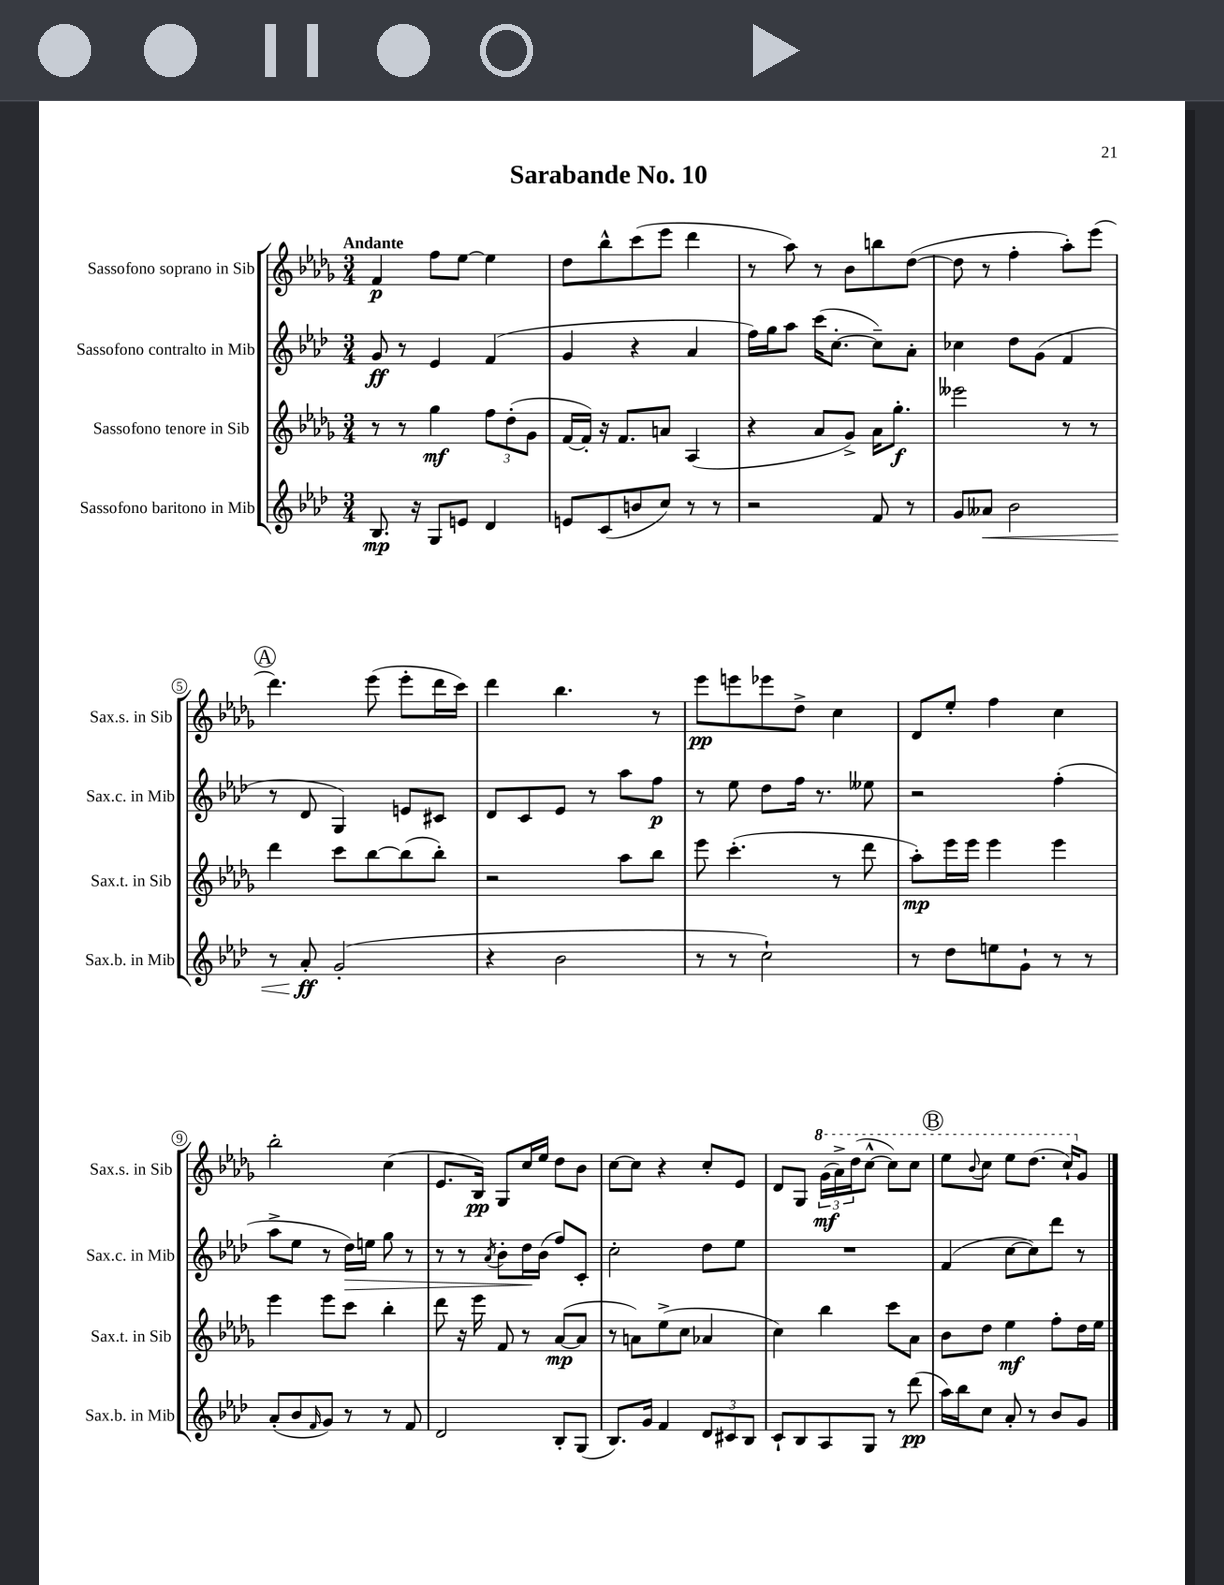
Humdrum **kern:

**kern	**dynam	**kern	**dynam	**kern	**dynam	**kern	**dynam
*part4	*part4	*part3	*part3	*part2	*part2	*part1	*part1
*staff4	*staff4	*staff3	*staff3	*staff2	*staff2	*staff1	*staff1
*I"Sassofono baritono in Mib	*	*I"Sassofono tenore in Sib	*	*I"Sassofono contralto in Mib	*	*I"Sassofono soprano in Sib	*
*I'Sax.b. in Mib	*	*I'Sax.t. in Sib	*	*I'Sax.c. in Mib	*	*I'Sax.s. in Sib	*
*clefG2	*	*clefG2	*	*clefG2	*	*clefG2	*
*k[b-e-a-d-]	*	*k[b-e-a-d-g-]	*	*k[b-e-a-d-]	*	*k[b-e-a-d-g-]	*
*M3/4	*	*M3/4	*	*M3/4	*	*M3/4	*
=1	=1	=1	=1	=1	=1	=1	=1
!	!	!	!	!	!	!LO:TX:a:B:t=Andante	!
8.B-/	mp	8r	.	8g/	ff	4f/	p
.	.	8r	.	8r	.	.	.
16r	.	.	.	.	.	.	.
8G/L	.	4gg-\	mf	4e-/	.	8ff\L	.
8en/J	.	.	.	.	.	[8ee-\J	.
4d-/	.	12ff\L	.	(4f/	.	4ee-\]	.
.	.	(12dd-'\	.	.	.	.	.
.	.	12g-\J	.	.	.	.	.
=2	=2	=2	=2	=2	=2	=2	=2
8en/L	.	[16f/LL	.	4g/	.	8dd-\L	.
.	.	16f'/JJ])	.	.	.	.	.
(8c/	.	16r	.	.	.	8bb-^^\	.
.	.	8.f/L	.	.	.	.	.
8bn/	.	.	.	4r	.	(8ccc\	.
8cc/J)	.	8an/J	.	.	.	8eee-\J	.
8r	.	(4A-/	.	4a-/	.	4ddd-\	.
8r	.	.	.	.	.	.	.
=3	=3	=3	=3	=3	=3	=3	=3
2r	.	4r	.	16ff\LL)	.	8r	.
.	.	.	.	16gg\J	.	.	.
.	.	.	.	8aa-\J	.	8aa-\)	.
.	.	8a-/L	.	(16ccc\KL	.	8r	.
.	.	.	.	[8.cc'\J	.	.	.
.	.	8g-^/J)	.	.	.	8b-\L	.
8f/	.	16a-\KL	.	8cc~\L])	.	8bbn\	.
.	.	8.gg-'\J	f	.	.	.	.
8r	.	.	.	8a-'\J	.	([8dd-\J	.
=4	=4	=4	=4	=4	=4	=4	=4
8g/L	.	2eee--X\	.	4cc-X\	.	8dd-\]	.
!	!LO:HP:b	!	!	!	!	!	!
8a--X/J	<	.	.	.	.	8r	.
2b-\	.	.	.	8dd-\L	.	4ff'\	.
.	.	.	.	(8g\J	.	.	.
.	.	8r	.	4f/	.	8aa-'\L)	.
.	.	8r	.	.	.	(8eee-\J	.
!!LO:LB:g=z
!!LO:REH:place=s1:t=A
=5	=5	=5	=5	=5	=5	=5	=5
8r	.	4ddd-\	.	8r	.	4.ddd-\)	.
8a-'/	ff	.	.	8d-/	.	.	.
(2g'/	[	8ccc\L	.	4G/)	.	.	.
.	.	[8bb-\	.	.	.	(8eee-\	.
.	.	(8bb-\]	.	8en/L	.	8eee-'\L	.
.	.	8bb-'\J)	.	8c#X/J	.	16ddd-\L	.
.	.	.	.	.	.	16ccc\JJ)	.
=6	=6	=6	=6	=6	=6	=6	=6
4r	.	2r	.	8d-/L	.	4ddd-\	.
.	.	.	.	8c/	.	.	.
2b-\	.	.	.	8e-/J	.	4.bb-\	.
.	.	.	.	8r	.	.	.
.	.	8aa-\L	.	8aa-\L	.	.	.
.	.	8bb-\J	.	8ff\J	p	8r	.
=7	=7	=7	=7	=7	=7	=7	=7
8r	.	8eee-\	.	8r	.	8eee-\L	pp
8r	.	(4.ccc'\	.	8ee-\	.	8eeen\	.
2cc`\)	.	.	.	8dd-\L	.	8eee-X\	.
.	.	.	.	16ff\Jk	.	8dd-^\J	.
.	.	.	.	8.r	.	.	.
.	.	8r	.	.	.	4cc\	.
.	.	8ddd-\	.	8ee--X\	.	.	.
=8	=8	=8	=8	=8	=8	=8	=8
8r	.	8aa-'\L)	mp	2r	.	8d-/L	.
8dd-\L	.	16eee-\L	.	.	.	8ee-'/J	.
.	.	16eee-\JJ	.	.	.	.	.
8een\	.	4eee-\	.	.	.	4ff\	.
8g`\J	.	.	.	.	.	.	.
8r	.	4eee-\	.	(4ff'\	.	4cc\	.
8r	.	.	.	.	.	.	.
!!LO:LB:g=z
=9	=9	=9	=9	=9	=9	=9	=9
(8a-'/L	.	4eee-\	.	8aa-^\L	.	2bb-'\	.
8b-/	.	.	.	8ee-\J	.	.	.
16qqf/	.	.	.	.	.	.	.
8g/J)	.	8eee-\L	.	8r	.	.	.
!	!	!	!	!	!LO:HP:b	!	!
8r	.	8ccc\J	.	16dd-\LL)	>	.	.
.	.	.	.	16een\JJ	.	.	.
8r	.	4bb-'\	.	8gg\	.	(4cc\	.
8f/	.	.	.	8r	.	.	.
=10	=10	=10	=10	=10	=10	=10	=10
2d-/	.	8ddd-\	.	8r	.	8.e-/L	.
.	.	16r	.	8r	.	.	.
.	.	16eee-\	.	.	.	16B-/Jk)	pp
.	.	.	.	8qa-/	.	.	.
.	.	8f/	.	8b-'\L	.	8G-/L	.
.	.	8r	.	16dd-\L	.	16cc/L	.
.	.	.	.	(16b-\JJ	]	16ee-/JJ	.
8B-'/L	.	([8a-/L	mp	8ff/L)	.	8dd-\L	.
(8G/J	.	8a-/J]	.	8c'/J	.	8b-\J	.
=11	=11	=11	=11	=11	=11	=11	=11
8.B-/L)	.	8r	.	2cc'\	.	[8cc\L	.
.	.	8an\L)	.	.	.	8cc\J]	.
16g/Jk	.	.	.	.	.	.	.
4f/	.	(8ee-^\	.	.	.	4r	.
.	.	8cc\J	.	.	.	.	.
12d-/L	.	4a-X/	.	8dd-\L	.	8cc'/L	.
12c#X/	.	.	.	.	.	.	.
.	.	.	.	8ee-\J	.	8e-/J	.
12B-/J	.	.	.	.	.	.	.
=12	=12	=12	=12	=12	=12	=12	=12
8c`/L	.	4cc\)	.	2.r	.	8d-/L	.
8B-/	.	.	.	.	.	8G-/J	.
*	*	*	*	*	*	*8va	*
8A-/	.	4bb-\	.	.	.	(24gg-\LL	mf
.	.	.	.	.	.	24aa-^\)	.
.	.	.	.	.	.	(24ddd-\J	.
8G/J	.	.	.	.	.	[8ccc^^\J	.
8r	.	8ccc\L	.	.	.	8ccc\L])	.
(8ddd-\	pp	8a-\J	.	.	.	8ccc\J	.
!!LO:REH:place=s1:t=B
=13	=13	=13	=13	=13	=13	=13	=13
16aa-\LL)	.	8b-\L	.	(4f/	.	8eee-\L	.
16bb-\J	.	.	.	.	.	.	.
.	.	.	.	.	.	8qqbb-/	.
8cc\J	.	8dd-\J	.	.	.	8ccc\J	.
8a-'/	.	4ee-\	mf	[8cc\L	.	8eee-\L	.
8r	.	.	.	8cc\])	.	(8.ddd-\J	.
8b-/L	.	8ff'\L	.	8ddd-\J	.	.	.
.	.	.	.	.	.	16ccc`/KL)	.
*	*	*	*	*	*	*X8va	*
8g/J	.	16dd-\L	.	8r	.	8g-/J	.
.	.	16ee-\JJ	.	.	.	.	.
==	==	==	==	==	==	==	==
*-	*-	*-	*-	*-	*-	*-	*-
